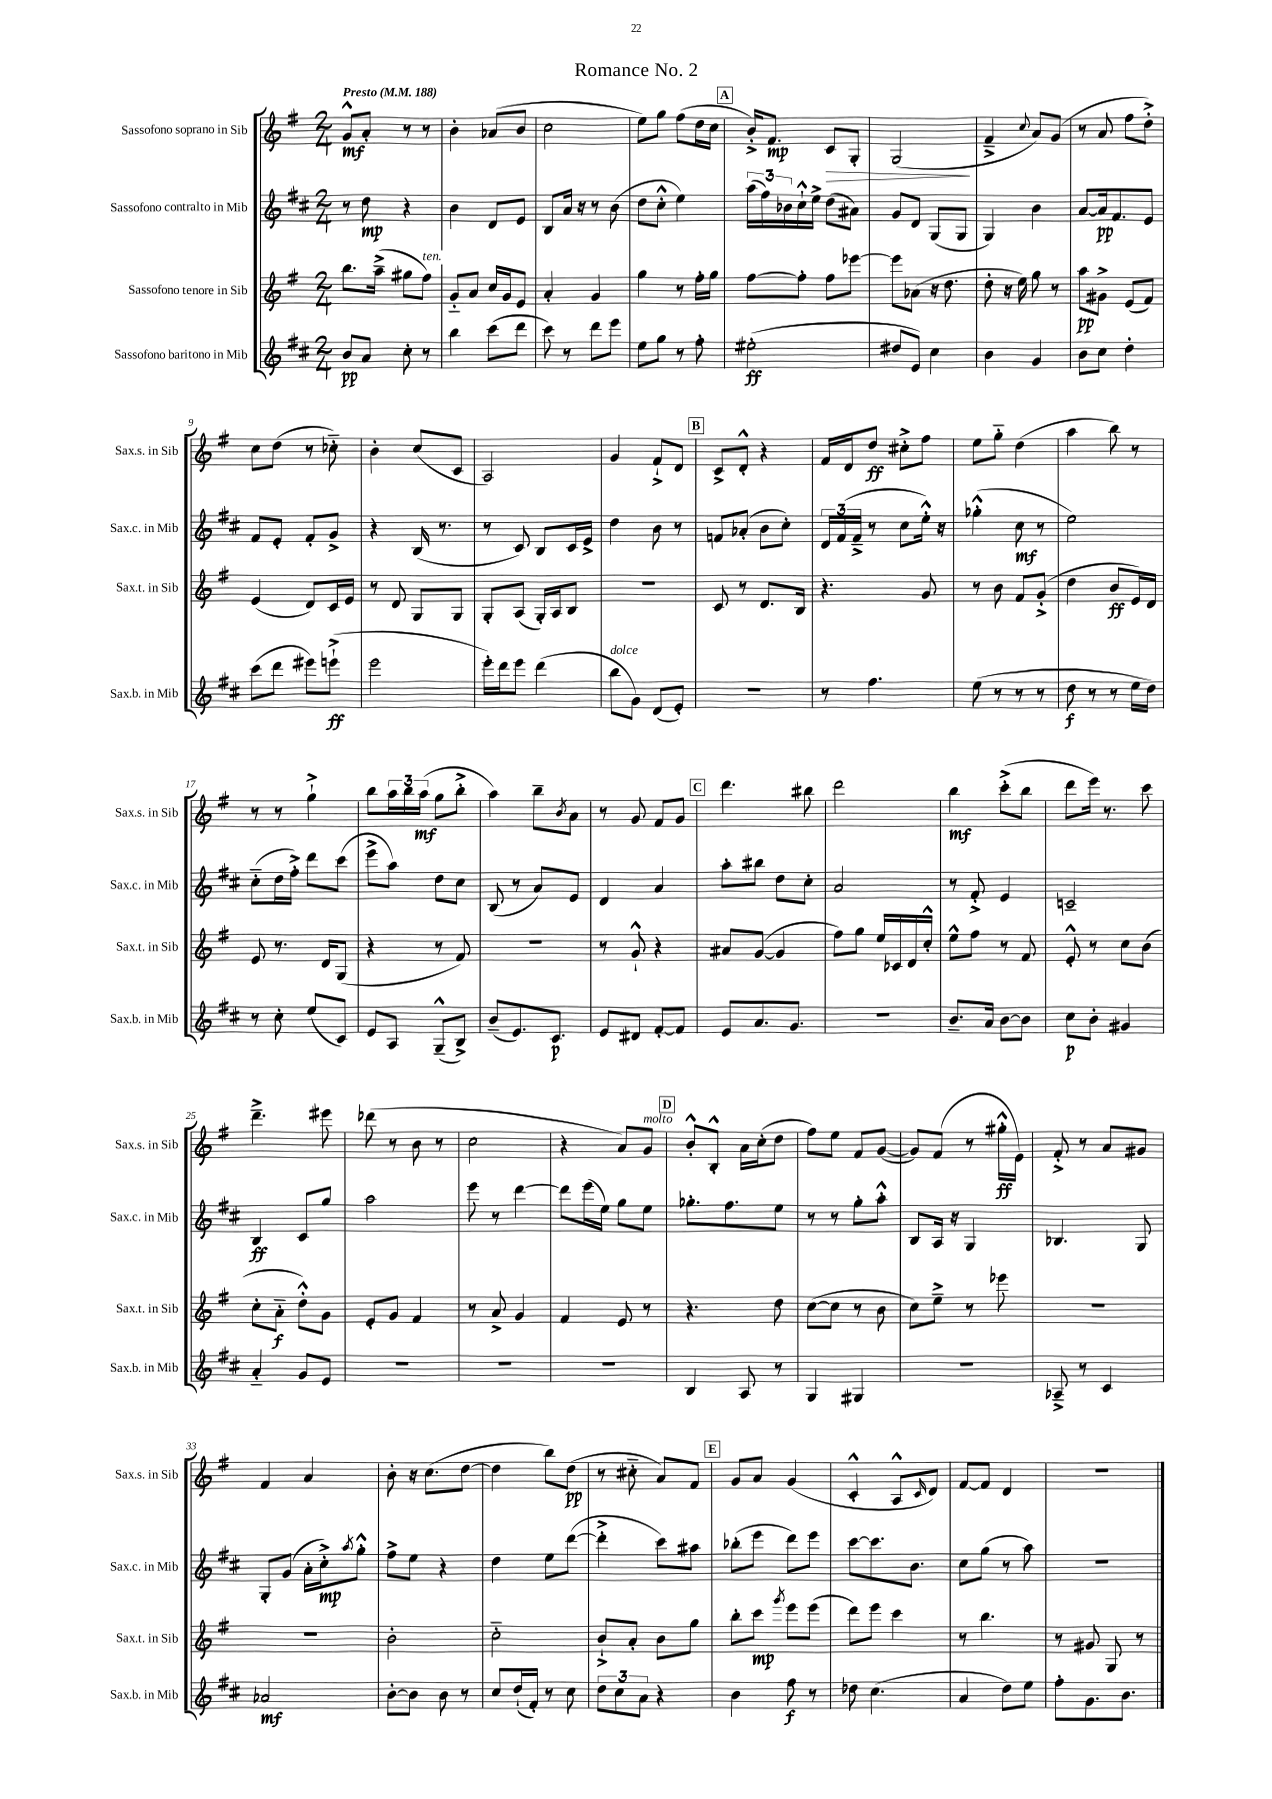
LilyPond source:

\header { title = "Romance No. 2" }
<<
\new StaffGroup <<
\new Staff = "s0" \with { instrumentName = "Sassofono soprano in Sib" shortInstrumentName = "Sax.s. in Sib" } {
    \clef treble \key g \major \numericTimeSignature \time 2/4 \tempo "Presto" 4 = 188
    g'8-^\mf a'8-. r8 r8 |
    b'4-. aes'8( b'8 |
    c''2 |
    e''8) g''8 fis''8( d''16 c''16 |
    \mark \markup { \box "A" } b'16-.->) fis'8.\mp c'8\> g8-. |
    g2\!( |
    fis'4---> \appoggiatura { c''8 } a'8) g'8( |
    r8 a'8 fis''8 d''8-.->) |
    c''8 d''8( r8 ces''8-_) |
    b'4-. c''8( c'8 |
    a2) |
    g'4 fis'8-!-> d'8 |
    \mark \markup { \box "B" } c'8-> d'8-.-^ r4 |
    fis'16 d'16 d''8\ff cis''8-.-> fis''8 |
    e''8 g''8-_ d''4( |
    a''4 b''8) r8 |
    r8 r8 g''4-!-> |
    b''8 \tuplet 3/2 { a''16 b''16 a''16\mf( } g''8 b''8-.-> |
    a''4) b''8-- \acciaccatura { b'8 } a'8 |
    r8 g'8 fis'8 g'8 |
    \mark \markup { \box "C" } d'''4. bis''8 |
    d'''2 |
    b''4\mf c'''8-.->( b''8 |
    d'''8 e'''16) r8. c'''8 |
    d'''4.---> eis'''8 |
    des'''8( r8 b'8 r8 |
    c''2 |
    r4 a'8) g'8^\markup { \italic "molto" } |
    \mark \markup { \box "D" } b'8-.-^ b8-.-^ a'16 c''16-.( d''8 |
    fis''8) e''8 fis'8 g'8~( |
    g'8) fis'8( r8 gis''16-.-^\ff e'16) |
    fis'8-.-> r8 a'8 gis'8 |
    fis'4 a'4 |
    b'8-. r16 c''8.( d''8~ |
    d''4 b''8) d''8\pp( |
    r8 cis''8-_ a'8) fis'8 |
    \mark \markup { \box "E" } g'8 a'8 g'4( |
    c'4-.-^ a8-^ \grace { c'16 } d'8) |
    fis'8~ fis'8 d'4 |
    R2 \bar "|." |
}
\new Staff = "s1" \with { instrumentName = "Sassofono contralto in Mib" shortInstrumentName = "Sax.c. in Mib" } {
    \clef treble \key d \major \numericTimeSignature \time 2/4
    r8 d''8\mp r4 |
    b'4 d'8 e'8 |
    b8 a'16 r16 r8 b'8( |
    d''8 cis''8-.-^ e''4) |
    \mark \markup { \box "A" } \tuplet 3/2 { a''16( fis''16) bes'16 } cis''16-!-^ e''16-> d''8( ais'8) |
    g'8 d'8 g8( g8 |
    g4) b'4 |
    a'8~ a'16\pp fis'8. e'8 |
    fis'8 e'8-. fis'8-. g'8-> |
    r4 b16( r8. |
    r8 cis'8) b8 cis'16 e'16-> |
    d''4 b'8 r8 |
    \mark \markup { \box "B" } f'8 aes'8-.( b'8 cis''8-.) |
    \tuplet 3/2 { d'16 fis'16( fis'16---> } r8 cis''8 e''16-.-^) r16 |
    ges''4-.-^( cis''8\mf r8 |
    e''2) |
    cis''8-_( d''16 fis''16-.->) d'''8 cis'''8( |
    e'''8-> a''8) d''8 cis''8 |
    b8( r8 a'8) e'8 |
    d'4 a'4 |
    \mark \markup { \box "C" } a''8-. bis''8 d''8 cis''8-. |
    a'2 |
    r8 fis'8-.-> e'4 |
    c'2-- |
    b4\ff cis'8 g''8 |
    a''2 |
    e'''8 r8 d'''4~ |
    d'''8 e'''16( e''16) g''8 e''8 |
    \mark \markup { \box "D" } ges''8.-. fis''8. e''8 |
    r8 r8 g''8-. a''8-.-^ |
    b8 a16 r16 g4 |
    bes4. g8 |
    g8-. g'8( a'16-. cis''16-.->\mp) \acciaccatura { a''8 } g''8-.-^ |
    fis''8-> e''8 r4 |
    d''4 e''8 d'''8~( |
    d'''4-.-> cis'''8) ais''8 |
    \mark \markup { \box "E" } bes''8-.( e'''8 d'''8) e'''8 |
    cis'''8~ cis'''8. b'8. |
    cis''8 g''8( r8 a''8) |
    r2 \bar "|." |
}
\new Staff = "s2" \with { instrumentName = "Sassofono tenore in Sib" shortInstrumentName = "Sax.t. in Sib" } {
    \clef treble \key g \major \numericTimeSignature \time 2/4
    b''8. a''16--->( gis''8 fis''8^\markup { \italic "ten." }) |
    g'8-_ a'8 c''16 g'16 e'8 |
    a'4-. g'4 |
    g''4 r8 fis''16-. g''16 |
    \mark \markup { \box "A" } fis''8~ fis''8-. fis''8 ees'''8~ |
    ees'''8 aes'8( r16 d''8. |
    d''8-. r16 e''16) g''8 r8 |
    a''8\pp gis'8-> e'8( fis'8) |
    e'4( d'8) c'16 e'16 |
    r8 d'8 g8 g8 |
    g8-. a8( g16-.) a16 b8 |
    r2 |
    \mark \markup { \box "B" } c'8 r8 d'8. b16 |
    r4. g'8 |
    r8 b'8 fis'8 g'8-.->( |
    d''4 b'8\ff e'16) d'16 |
    e'8 r8. d'16 g8( |
    r4 r8 fis'8) |
    r2 |
    r8 g'8-!-^ r4 |
    \mark \markup { \box "C" } ais'8 g'8~( g'4 |
    fis''8) g''8 e''16 ces'16 d'16 c''16-.-^ |
    e''8-^ fis''8 r8 fis'8 |
    e'8-.-^ r8 c''8 b'8( |
    c''8-. a'8-_\f d''8-.-^) g'8 |
    e'8-. g'8 fis'4 |
    r8 a'8-> g'4 |
    fis'4 e'8 r8 |
    \mark \markup { \box "D" } r4. d''8 |
    c''8~( c''8 r8 b'8 |
    c''8) e''8---> r8 ees'''8 |
    R2 |
    R2 |
    b'2-. |
    c''2-_ |
    b'8-!-> a'8-. b'8 g''8 |
    \mark \markup { \box "E" } b''8-. c'''8\mp \acciaccatura { g'''8 } e'''8 e'''8( |
    d'''8) e'''8 c'''4 |
    r8 b''4. |
    r8 gis'8 g8 r8 \bar "|." |
}
\new Staff = "s3" \with { instrumentName = "Sassofono baritono in Mib" shortInstrumentName = "Sax.b. in Mib" } {
    \clef treble \key d \major \numericTimeSignature \time 2/4
    b'8\pp a'8 cis''8-. r8 |
    b''4 cis'''8( d'''8 |
    cis'''8) r8 d'''8 e'''8 |
    e''8 g''8 r8 fis''8-. |
    \mark \markup { \box "A" } eis''2-.\ff( |
    dis''8 e'8) cis''4 |
    b'4 g'4 |
    b'8 cis''8 d''4-. |
    cis'''8( d'''8 eis'''8) e'''8-!->\ff( |
    e'''2 |
    e'''16-.) d'''16 e'''8 d'''4( |
    b''8^\markup { \italic "dolce" } g'8) d'8( e'8-.) |
    \mark \markup { \box "B" } R2 |
    r8 fis''4. |
    e''8( r8 r8 r8 |
    d''8\f r8 r8 e''16 d''16) |
    r8 cis''8-. e''8( cis'8) |
    e'8 a8 g8---^( b8->) |
    b'8--( e'8.) cis'8.\p |
    e'8 dis'8 fis'8~-. fis'8 |
    \mark \markup { \box "C" } e'8 a'8. g'8. |
    R2 |
    b'8.-- a'16 b'8~ b'8 |
    cis''8\p b'8-. gis'4 |
    a'4-_ g'8 e'8 |
    R2 |
    R2 |
    R2 |
    \mark \markup { \box "D" } b4 a8 r8 |
    g4 gis4 |
    r2 |
    aes8---> r8 cis'4 |
    aes'2\mf |
    b'8~-. b'8 b'8 r8 |
    cis''8 d''16-!( fis'16-.) r8 cis''8 |
    \tuplet 3/2 { d''8 cis''8 a'8 } r4 |
    \mark \markup { \box "E" } b'4 fis''8\f r8 |
    des''8 cis''4.( |
    a'4 d''8) e''8 |
    fis''8-. g'8. b'8. \bar "|." |
}
>>
>>
